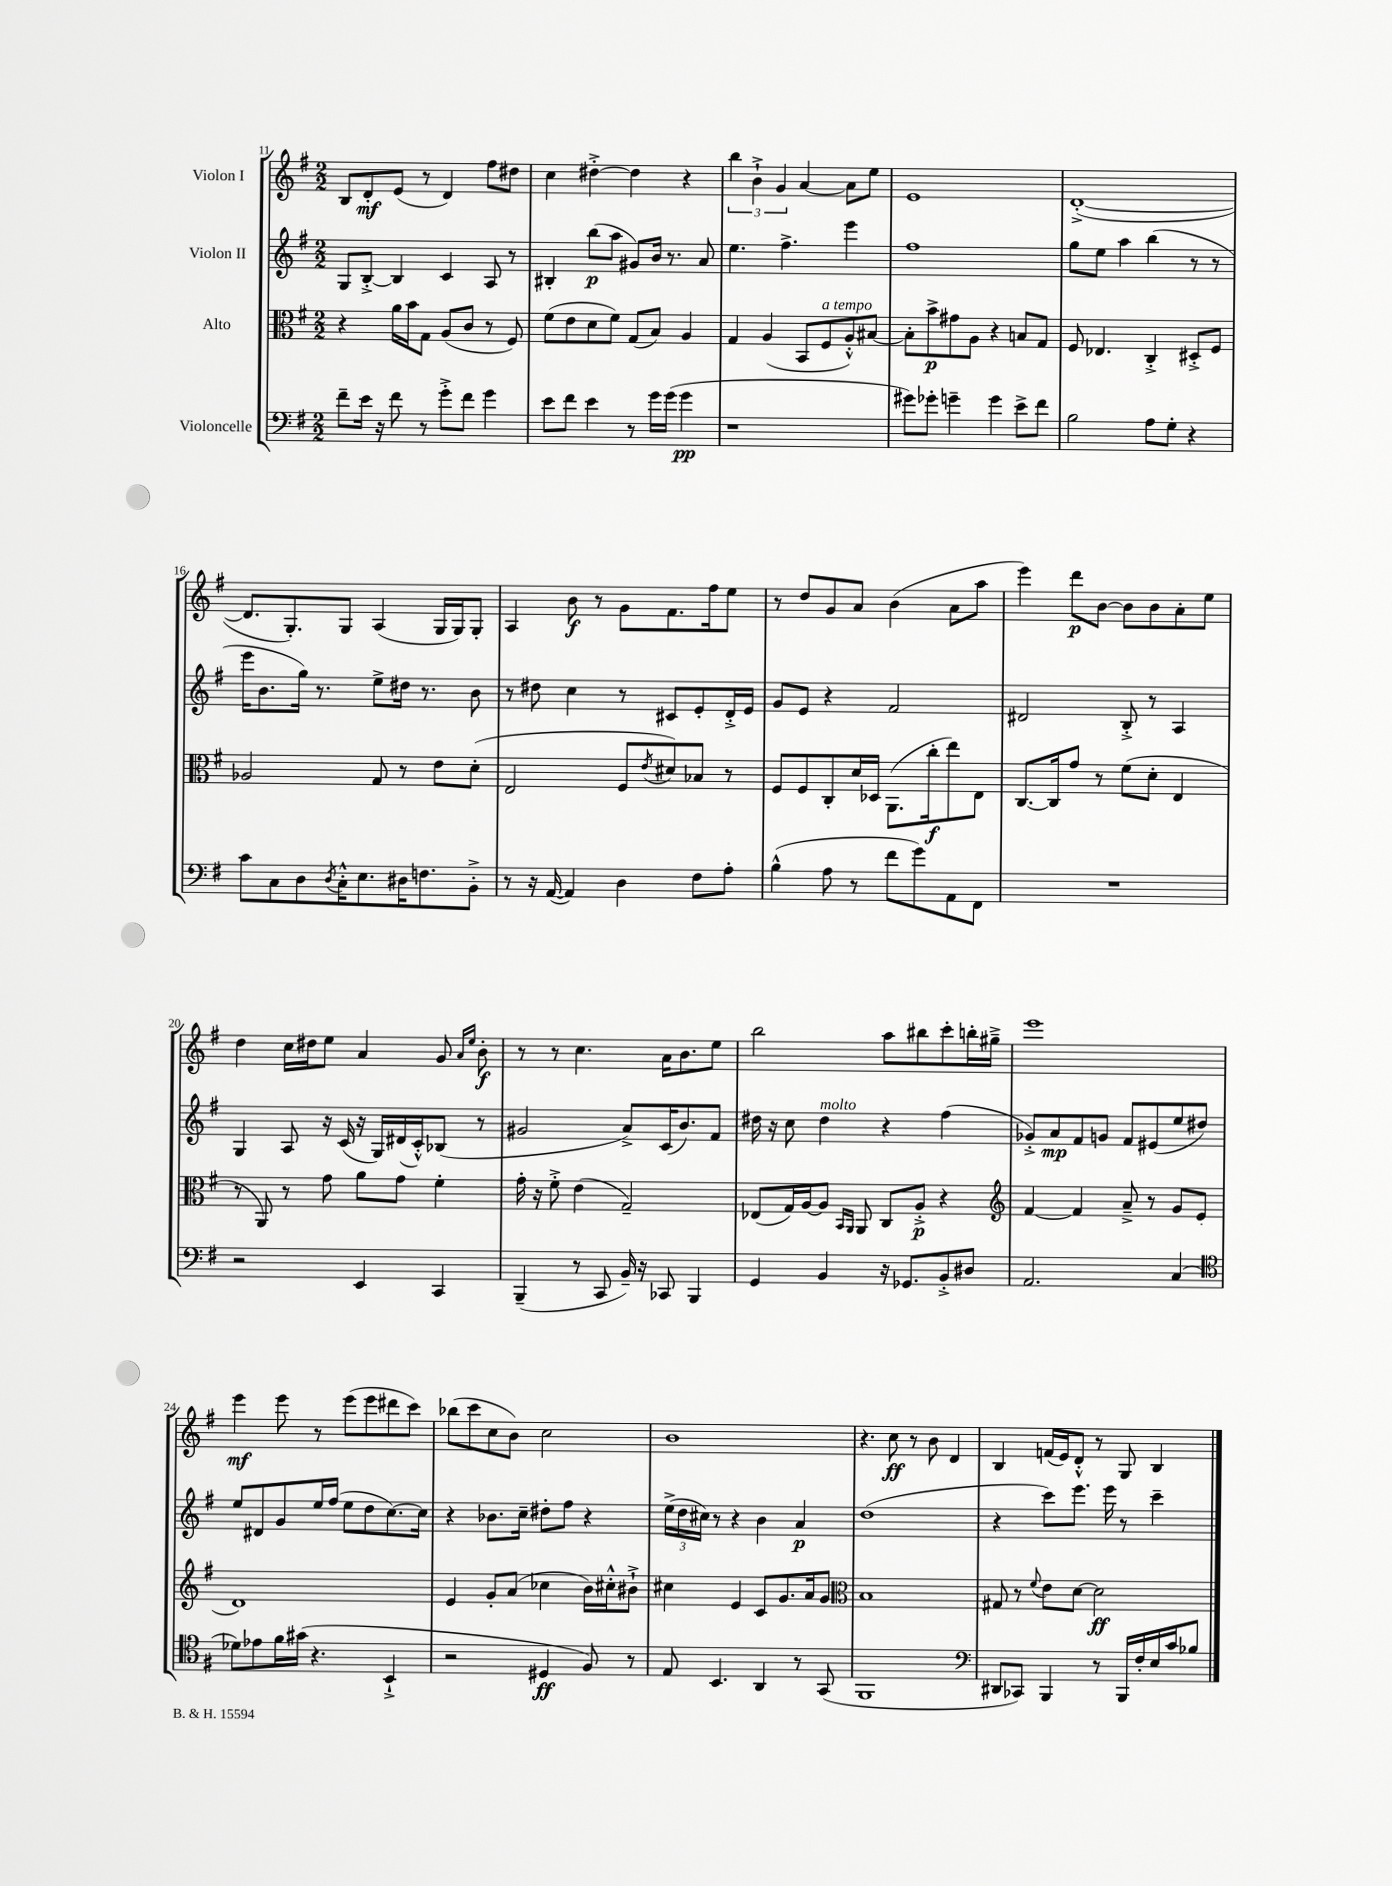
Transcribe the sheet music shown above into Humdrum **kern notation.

**kern	**dynam	**kern	**dynam	**kern	**dynam	**kern	**dynam
*part4	*part4	*part3	*part3	*part2	*part2	*part1	*part1
*staff4	*staff4	*staff3	*staff3	*staff2	*staff2	*staff1	*staff1
*I"Violoncelle	*	*I"Alto	*	*I"Violon II	*	*I"Violon I	*
*clefF4	*	*clefC3	*	*clefG2	*	*clefG2	*
*k[f#]	*	*k[f#]	*	*k[f#]	*	*k[f#]	*
*M2/2	*	*M2/2	*	*M2/2	*	*M2/2	*
=11	=11	=11	=11	=11	=11	=11	=11
8f#~\L	.	4r	.	8G/L	.	8B/L	.
16e\Jk	.	.	.	[8B'^/J	.	8d'/	mf
16r	.	.	.	.	.	.	.
8f#\	.	16a\LL	.	4B/]	.	(8e/J	.
.	.	16b\J	.	.	.	.	.
8r	.	8G\J	.	.	.	8r	.
8g'^\L	.	(8A/L	.	4c/	.	4d/)	.
8f#\J	.	8c/J	.	.	.	.	.
4g\	.	8r	.	8A/	.	8ff#\L	.
.	.	8F#/)	.	8r	.	8dd#X\J	.
=12	=12	=12	=12	=12	=12	=12	=12
8e\L	.	(8f#\L	.	4B#X'/	.	4cc\	.
8f#\J	.	8e\	.	.	.	.	.
4e\	.	8d\	.	(8bb\L	p	[4dd#X'^\	.
.	.	8f#\J)	.	8aa\J	.	.	.
8r	.	(8G/L	.	8g#X/L)	.	4dd#\]	.
16g\LL	.	8B/J)	.	16b/Jk	.	.	.
(16g\JJ	.	.	.	8.r	.	.	.
4g\	pp	4A/	.	.	.	4r	.
.	.	.	.	8a/	.	.	.
=13	=13	=13	=13	=13	=13	=13	=13
1r	.	4G/	.	4.ee\	.	6bb\	.
.	.	.	.	.	.	6b`^\	.
.	.	(4A/	.	.	.	.	.
.	.	.	.	.	.	6g/	.
.	.	.	.	4.ff#^\	.	.	.
.	.	8BB/L	.	.	.	[4a/	.
!	!	!LO:TX:a:i:t=a tempo	!	!	!	!	!
.	.	8F#/	.	.	.	.	.
.	.	8A'^^/)	.	4eee\	.	8a\L]	.
.	.	[8B#X/J	.	.	.	8ee\J	.
=14	=14	=14	=14	=14	=14	=14	=14
8g#X\L)	.	8B#'\L]	.	1ff#	.	1e	.
8g-X'\J	.	8b^\	p	.	.	.	.
4gn~\	.	8g#X\	.	.	.	.	.
.	.	8A\J	.	.	.	.	.
4g\	.	4r	.	.	.	.	.
8e^\L	.	8Bn/L	.	.	.	.	.
8f#\J	.	8G/J	.	.	.	.	.
=15	=15	=15	=15	=15	=15	=15	=15
2B\	.	8F#/	.	8gg\L	.	([1d'^	.
.	.	4.E-X/	.	8ee\J	.	.	.
.	.	.	.	4aa\	.	.	.
8A\L	.	4C'^/	.	(4bb\	.	.	.
8G'\J	.	.	.	.	.	.	.
4r	.	8D#X'^/L	.	8r	.	.	.
.	.	8F#/J	.	8r	.	.	.
!!LO:LB:g=z
=16	=16	=16	=16	=16	=16	=16	=16
8c\L	.	2A-X/	.	16eee\KL	.	8.d/L]	.
.	.	.	.	8.b\	.	.	.
8C\	.	.	.	.	.	.	.
.	.	.	.	.	.	8.G'/)	.
8D\	.	.	.	16gg\Jk)	.	.	.
.	.	.	.	8.r	.	.	.
8qD/	.	.	.	.	.	.	.
16C'^^\K	.	.	.	.	.	8G/J	.
8.E\	.	.	.	.	.	.	.
.	.	8G/	.	8ee^\L	.	(4A/	.
16D#X\K	.	8r	.	16dd#X\Jk	.	.	.
8.Fn\	.	.	.	8.r	.	.	.
.	.	8e\L	.	.	.	16G/LL	.
.	.	.	.	.	.	16G/J)	.
8BB'^\J	.	(8d'\J	.	8b\	.	8G'/J	.
=17	=17	=17	=17	=17	=17	=17	=17
8r	.	2E/	.	8r	.	4A/	.
16r	.	.	.	8dd#X\	.	.	.
([16AA/	.	.	.	.	.	.	.
4AA/])	.	.	.	4cc\	.	8b\	f
.	.	.	.	.	.	8r	.
4D\	.	8F#/L	.	8r	.	8g\L	.
.	.	8qe/	.	.	.	.	.
.	.	8d#X/)	.	8c#X/L	.	8.f#\	.
8F#\L	.	8B-X/J	.	8e'/	.	.	.
.	.	.	.	.	.	16ff#\k	.
8A'\J	.	8r	.	16d'^/L	.	8ee\J	.
.	.	.	.	16e/JJ	.	.	.
=18	=18	=18	=18	=18	=18	=18	=18
(4B^^\	.	8F#/L	.	8g/L	.	8r	.
.	.	8F#/	.	8e/J	.	8dd/L	.
8A\	.	8C'/	.	4r	.	8g/	.
8r	.	16d/L	.	.	.	8a/J	.
.	.	16D-X/JJ	.	.	.	.	.
8f#\L	.	(8.AA\L	.	2f#/	.	(4b\	.
8g\)	.	.	.	.	.	.	.
.	.	16cc'\k	f	.	.	.	.
8AA\	.	8ee\)	.	.	.	8a\L	.
8FF#\J	.	8E\J	.	.	.	8aa\J	.
=19	=19	=19	=19	=19	=19	=19	=19
1r	.	[8.C/L	.	2d#X/	.	4eee\)	.
.	.	16C/k]	.	.	.	.	.
.	.	8g/J	.	.	.	8ddd\L	p
.	.	8r	.	.	.	[8b\J	.
.	.	(8f#\L	.	8B'^/	.	8b\L]	.
.	.	8d'\J	.	8r	.	8b\	.
.	.	4E/	.	4A/	.	8a'\	.
.	.	.	.	.	.	8ee\J	.
!!LO:LB:g=z
=20	=20	=20	=20	=20	=20	=20	=20
2r	.	8r	.	4G/	.	4dd\	.
.	.	8AA/)	.	.	.	.	.
.	.	8r	.	8A/	.	16cc\LL	.
.	.	.	.	.	.	16dd#X\J	.
.	.	8g\	.	16r	.	8ee\J	.
.	.	.	.	(16c/	.	.	.
4EE/	.	8a\L	.	16r	.	4a/	.
.	.	.	.	16G/LL)	.	.	.
.	.	8g\J	.	(16d#X/	.	.	.
.	.	.	.	16c'^^/J)	.	.	.
4CC/	.	4f#'\	.	(8B-X/J	.	8g/	.
.	.	.	.	.	.	16qqa/LL	.
.	.	.	.	.	.	16qqee/JJ	.
.	.	.	.	8r	.	8b'\	f
=21	=21	=21	=21	=21	=21	=21	=21
(4BBB~/	.	16g'\	.	2g#X/	.	8r	.
.	.	16r	.	.	.	.	.
.	.	8f#'^\	.	.	.	8r	.
8r	.	(4e\	.	.	.	4.cc\	.
8CC/	.	.	.	.	.	.	.
16BB~/)	.	2G~/)	.	8a^/L)	.	.	.
16r	.	.	.	.	.	.	.
8CC-X/	.	.	.	(16c/K	.	16a\KL	.
.	.	.	.	8.b/)	.	8.b\	.
4BBB/	.	.	.	.	.	.	.
.	.	.	.	8f#/J	.	8ee\J	.
=22	=22	=22	=22	=22	=22	=22	=22
4GG/	.	(8E-X/L	.	16dd#X\	.	2bb\	.
.	.	.	.	16r	.	.	.
.	.	16G/L)	.	8cc\	.	.	.
.	.	[16A/J	.	.	.	.	.
!	!	!	!	!LO:TX:a:i:t=molto	!	!	!
4BB/	.	8A/J]	.	4dd#\	.	.	.
.	.	16qqBB/LL	.	.	.	.	.
.	.	16qqAA/JJ	.	.	.	.	.
.	.	8AA/	.	.	.	.	.
16r	.	8C/L	.	4r	.	8aa\L	.
8.GG-X/L	.	.	.	.	.	.	.
.	.	8A'^/J	p	.	.	8bb#X\	.
8BB'^/	.	4r	.	(4ff#\	.	8ccc'\	.
8D#X/J	.	.	.	.	.	16bbn'\L	.
.	.	.	.	.	.	16gg#X~^\JJ	.
=23	=23	=23	=23	=23	=23	=23	=23
*	*	*clefG2	*	*	*	*	*
2.AA/	.	[4f#/	.	8g-X'^/L)	.	1eee	.
.	.	.	.	8a/	mp	.	.
.	.	4f#/]	.	8f#/	.	.	.
.	.	.	.	8gn/J	.	.	.
.	.	8a~^/	.	8f#/L	.	.	.
.	.	8r	.	(8e#X/	.	.	.
(4C/	.	8g/L	.	8ee/	.	.	.
.	.	(8e/J	.	8dd#X/J)	.	.	.
!!LO:LB:g=z
=24	=24	=24	=24	=24	=24	=24	=24
*clefC4	*	*	*	*	*	*	*
8d-X\L)	.	1d)	.	8ee/L	.	4eee\	mf
8e-X\	.	.	.	8d#X/	.	.	.
16f#\L	.	.	.	8g/	.	8eee\	.
(16g#X\JJ	.	.	.	.	.	.	.
4.r	.	.	.	16ee/L	.	8r	.
.	.	.	.	(16ff#/JJ	.	.	.
.	.	.	.	8ee\L	.	(8eee\L	.
.	.	.	.	8dd\	.	8eee\	.
4BB`^/	.	.	.	[8.cc\)	.	8ddd#X\	.
.	.	.	.	.	.	8ccc\J)	.
.	.	.	.	16cc\Jk]	.	.	.
=25	=25	=25	=25	=25	=25	=25	=25
2r	.	4e/	.	4r	.	(8bb-X\L	.
.	.	.	.	.	.	8ccc\	.
.	.	8g'/L	.	8.b-X\L	.	8cc\	.
.	.	(8a/J	.	.	.	8b\J)	.
.	.	.	.	16cc~\Jk	.	.	.
4D#X/	ff	4cc-X\	.	8dd#X'\L	.	2cc\	.
.	.	.	.	8ff#\J	.	.	.
8F#/)	.	16b\LL)	.	4r	.	.	.
.	.	16cc#X'^^\J	.	.	.	.	.
8r	.	8b#X`^\J	.	.	.	.	.
=26	=26	=26	=26	=26	=26	=26	=26
8E/	.	4cc#X\	.	(24ee^\LL	.	1b	.
.	.	.	.	24dd\	.	.	.
.	.	.	.	24cc#X\JJ)	.	.	.
4.BB/	.	.	.	8r	.	.	.
.	.	4e/	.	4r	.	.	.
4AA/	.	8c/L	.	4b\	.	.	.
.	.	8.g/	.	.	.	.	.
8r	.	.	.	4a/	p	.	.
.	.	16a/k	.	.	.	.	.
(8GG/	.	8g/J	.	.	.	.	.
=27	=27	=27	=27	=27	=27	=27	=27
*	*	*clefC3	*	*	*	*	*
1FF#	.	1B	.	(1dd	.	4.r	.
.	.	.	.	.	.	8cc\	ff
.	.	.	.	.	.	8r	.
.	.	.	.	.	.	8b\	.
.	.	.	.	.	.	4d/	.
=28	=28	=28	=28	=28	=28	=28	=28
*clefF4	*	*	*	*	*	*	*
8DD#X/L	.	8G#X/	.	4r	.	4B/	.
8CC-X/J)	.	8r	.	.	.	.	.
.	.	8qqf#/	.	.	.	.	.
4BBB/	.	8e\L	.	8ccc\L)	.	(16fn/LL	.
.	.	.	.	.	.	16e/J)	.
.	.	[8d\J	.	8.eee\J	.	8d'^^/J	.
8r	.	2d\]	ff	.	.	8r	.
.	.	.	.	16eee\	.	.	.
16BBB/LL	.	.	.	8r	.	8G/	.
16F#'/	.	.	.	.	.	.	.
16E/	.	.	.	4ccc~\	.	4B/	.
16c/J	.	.	.	.	.	.	.
8B-X/J	.	.	.	.	.	.	.
==	==	==	==	==	==	==	==
*-	*-	*-	*-	*-	*-	*-	*-
